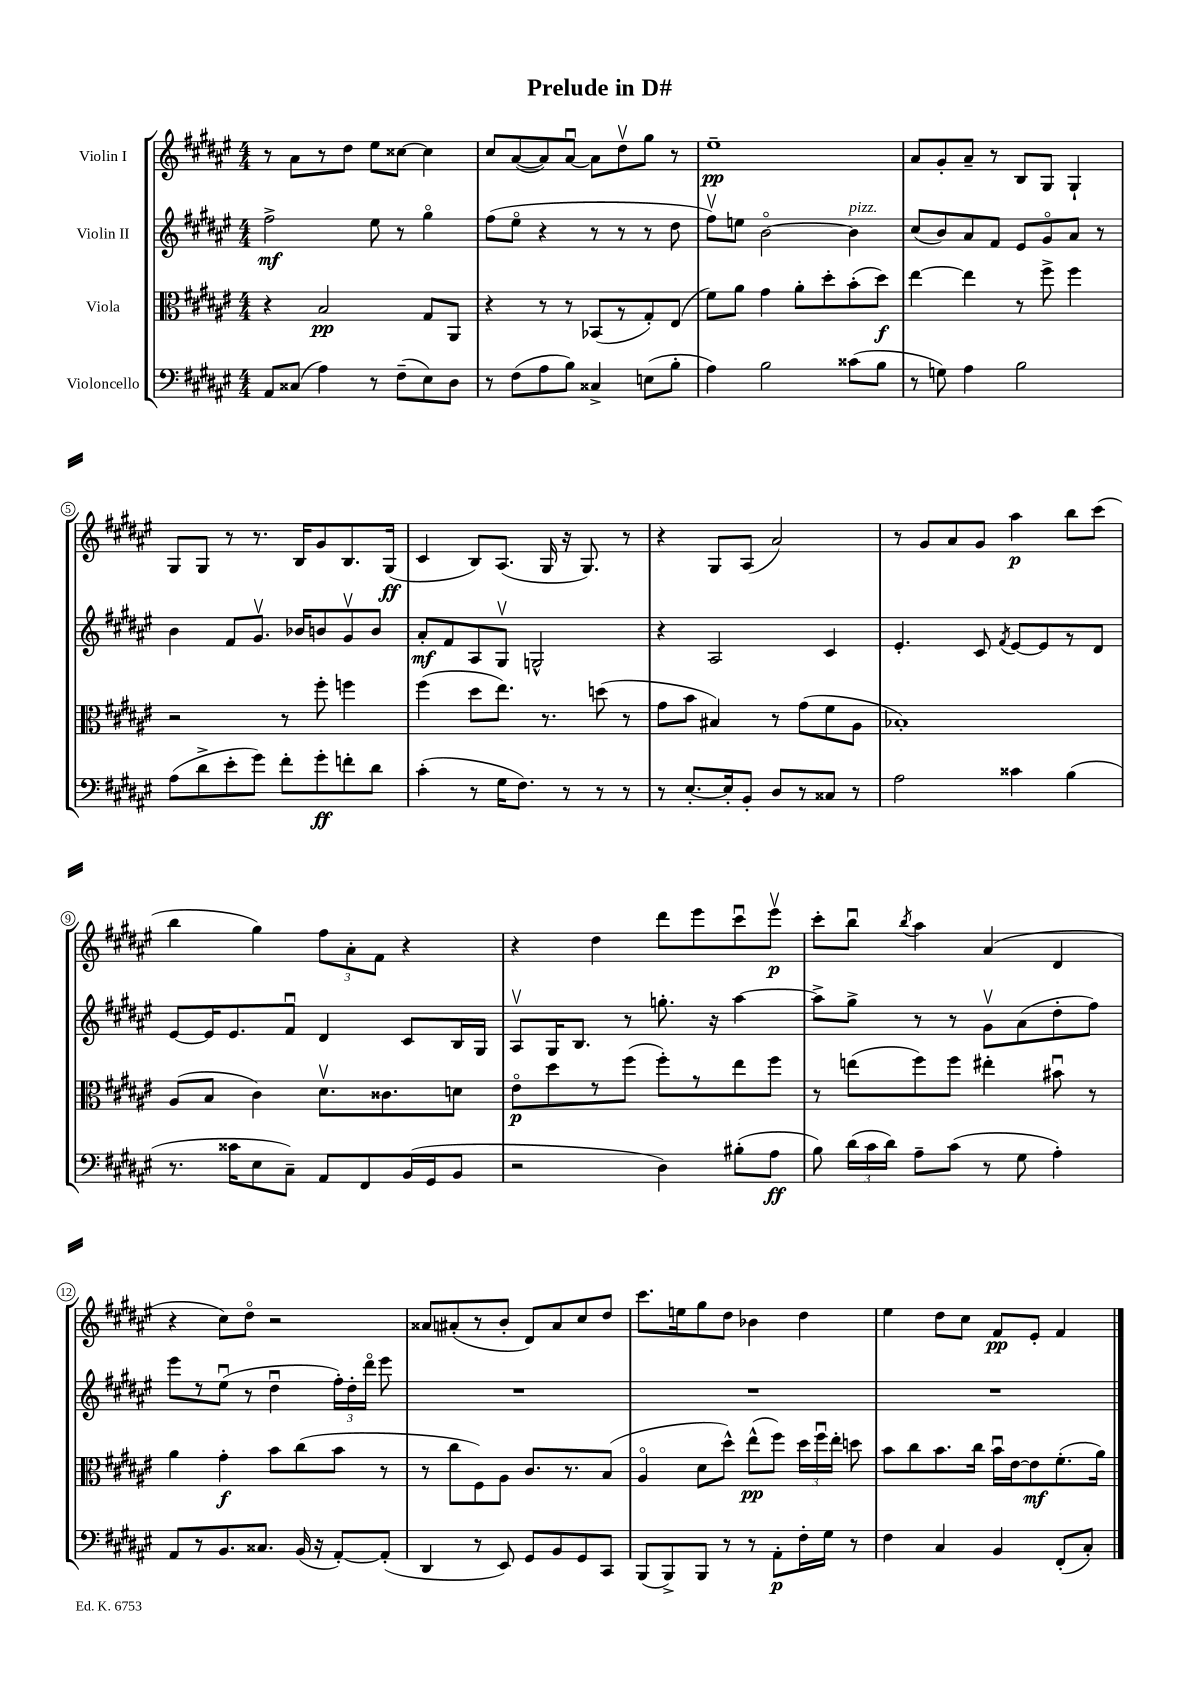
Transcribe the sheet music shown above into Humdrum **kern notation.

**kern	**kern	**kern	**kern
*staff4	*staff3	*staff2	*staff1
*clefF4	*clefC3	*clefG2	*clefG2
*k[f#c#g#d#a#e#]	*k[f#c#g#d#a#e#]	*k[f#c#g#d#a#e#]	*k[f#c#g#d#a#e#]
*M4/4	*M4/4	*M4/4	*M4/4
8AA#	4r	2ff#^	8r
(8C##	.	.	8a#
4A#)	2B	.	8r
.	.	.	8dd#
8r	.	8ee#	8ee#
(8F#~	.	8r	[8cc##
8E#)	8G#	4gg#o	4cc##]
8D#	8AA#	.	.
=	=	=	=
8r	4r	(8ff#	8cc#
(8F#	.	8ee#o	([8a#
8A#	8r	4r	8a#])
8B)	8r	.	[8a#u
4C##^	(8BB-	8r	8a#]
.	8r	8r	8dd#v
(8E	8G#')	8r	8gg#
8B'	(8E#	8dd#	8r
=	=	=	=
4A#)	8f#)	8ff#v)	1ee#~
.	8a#	8ee	.
2B	4g#	[2bo	.
.	8a#'	.	.
.	8dd#'	.	.
(8c##	(8b'	4b]	.
8B	8dd#)	.	.
=	=	=	=
8r	[4ee#	(8cc#	8a#
8G)	.	8b)	8g#'
4A#	4ee#]	8a#	8a#~
.	.	8f#	8r
2B	8r	8e#	8B
.	8ff#^	8g#o	8G#
.	4ff#	8a#	4G#`
.	.	8r	.
=	=	=	=
(8A#	2r	4b	8G#
8d#^	.	.	8G#
8e#'	.	8f#	8r
8g#)	.	8.g#v	8.r
8f#'	8r	.	.
.	.	16b-	16B
8g#'	8ff#'	8b	8g#
8f'	4ff	8g#v	8.B
8d#	.	8b	.
.	.	.	(16G#
=	=	=	=
(4c#'	(4ff#	8a#'	4c#
.	.	8f#	.
8r	8dd#	8A#	8B)
16G#	8.ee#)	8G#v	(8.A#
8.F#)	.	.	.
.	.	2G^^	.
.	8.r	.	16G#
8r	.	.	16r
.	.	.	8.G#)
8r	(8dd	.	.
8r	8r	.	8r
=	=	=	=
8r	8g#	4r	4r
[8.E#'	8b	.	.
.	4B#)	2A#	8G#
16E#']	.	.	.
8BB'	.	.	(8A#
8D#	8r	.	2a#)
8r	(8g#	.	.
8C##	8f#	4c#	.
8r	8A#	.	.
=	=	=	=
2A#	1B-')	4.e#'	8r
.	.	.	8g#
.	.	.	8a#
.	.	8c#	8g#
.	.	8qf#	.
4c##	.	[8e#	4aa#
.	.	8e#]	.
(4B	.	8r	8bb
.	.	8d#	(8ccc#
=	=	=	=
8.r	(8A#	[8e#	4bb
.	8B	16e#]	.
16c##	.	8.e#	.
8E#	4c#)	.	4gg#)
8C#~)	.	8f#u	.
8AA#	8.d#v	4d#	12ff#
.	.	.	12a#'
8FF#	.	.	.
.	.	.	12f#
.	8.c##	.	.
(16BB	.	8c#	4r
16GG#	.	.	.
8BB	8d	16B	.
.	.	16G#	.
=	=	=	=
2r	8e#o	8A#v	4r
.	8dd#	16G#	.
.	.	8.B	.
.	8r	.	4dd#
.	(8ff#	8r	.
4D#)	8ff#')	8.gg'	8ddd#
.	8r	.	8eee#
.	.	16r	.
(8B#'	8ee#	[4aa#	8ccc#u
8A#	8ff#	.	8eee#v
=	=	=	=
8B)	8r	8aa#^]	8ccc#'
(24d#	(8ee	8gg#^	8bbu
24c#	.	.	.
24d#)	.	.	.
.	.	.	8qbb
8A#~	8ff#)	8r	4aa#
(8c#	8ff#	8r	.
8r	4ee#'	8g#v	(4a#
8G#	.	(8a#	.
4A#')	8b#u	8dd#'	4d#
.	8r	8ff#)	.
=	=	=	=
8AA#	4a#	8eee#	4r
8r	.	8r	.
8.BB	4g#'	(8ee#u	8cc#)
.	.	8r	8dd#o
8.C##	.	.	.
.	8b	4dd#u	2r
(16BB	(8cc#	.	.
16r	.	.	.
[8AA#')	8b	24ff#')	.
.	.	24dd#'	.
.	.	24ddd#o	.
(8AA#']	8r	8eee#	.
=	=	=	=
4DD#	8r	1r	8a##
.	8cc#	.	(8a#'
8r	8F#)	.	8r
8EE#)	8A#	.	8b'
8GG#	8.c#	.	8d#)
8BB	.	.	8a#
.	8.r	.	.
8GG#	.	.	8cc#
8CC#	(8B	.	8dd#
=	=	=	=
(8BBB	4A#o	1r	8.ccc#
8BBB^)	.	.	.
.	.	.	16ee
8BBB	8d#	.	8gg#
8r	8dd#^^)	.	8dd#
8r	(8ee#^^	.	4b-
8AA#'	8ff#)	.	.
16F#'	24dd#	.	4dd#
.	24ff#u	.	.
16G#	.	.	.
.	24ee#'	.	.
8r	8dd	.	.
=	=	=	=
4F#	8b	1r	4ee#
.	8cc#	.	.
4C#	8.b	.	8dd#
.	.	.	8cc#
.	16cc#	.	.
4BB	16bu	.	8f#
.	[16e#	.	.
.	8e#]	.	8e#'
(8FF#'	(8.f#'	.	4f#
8C#')	.	.	.
.	16a#)	.	.
==	==	==	==
*-	*-	*-	*-
